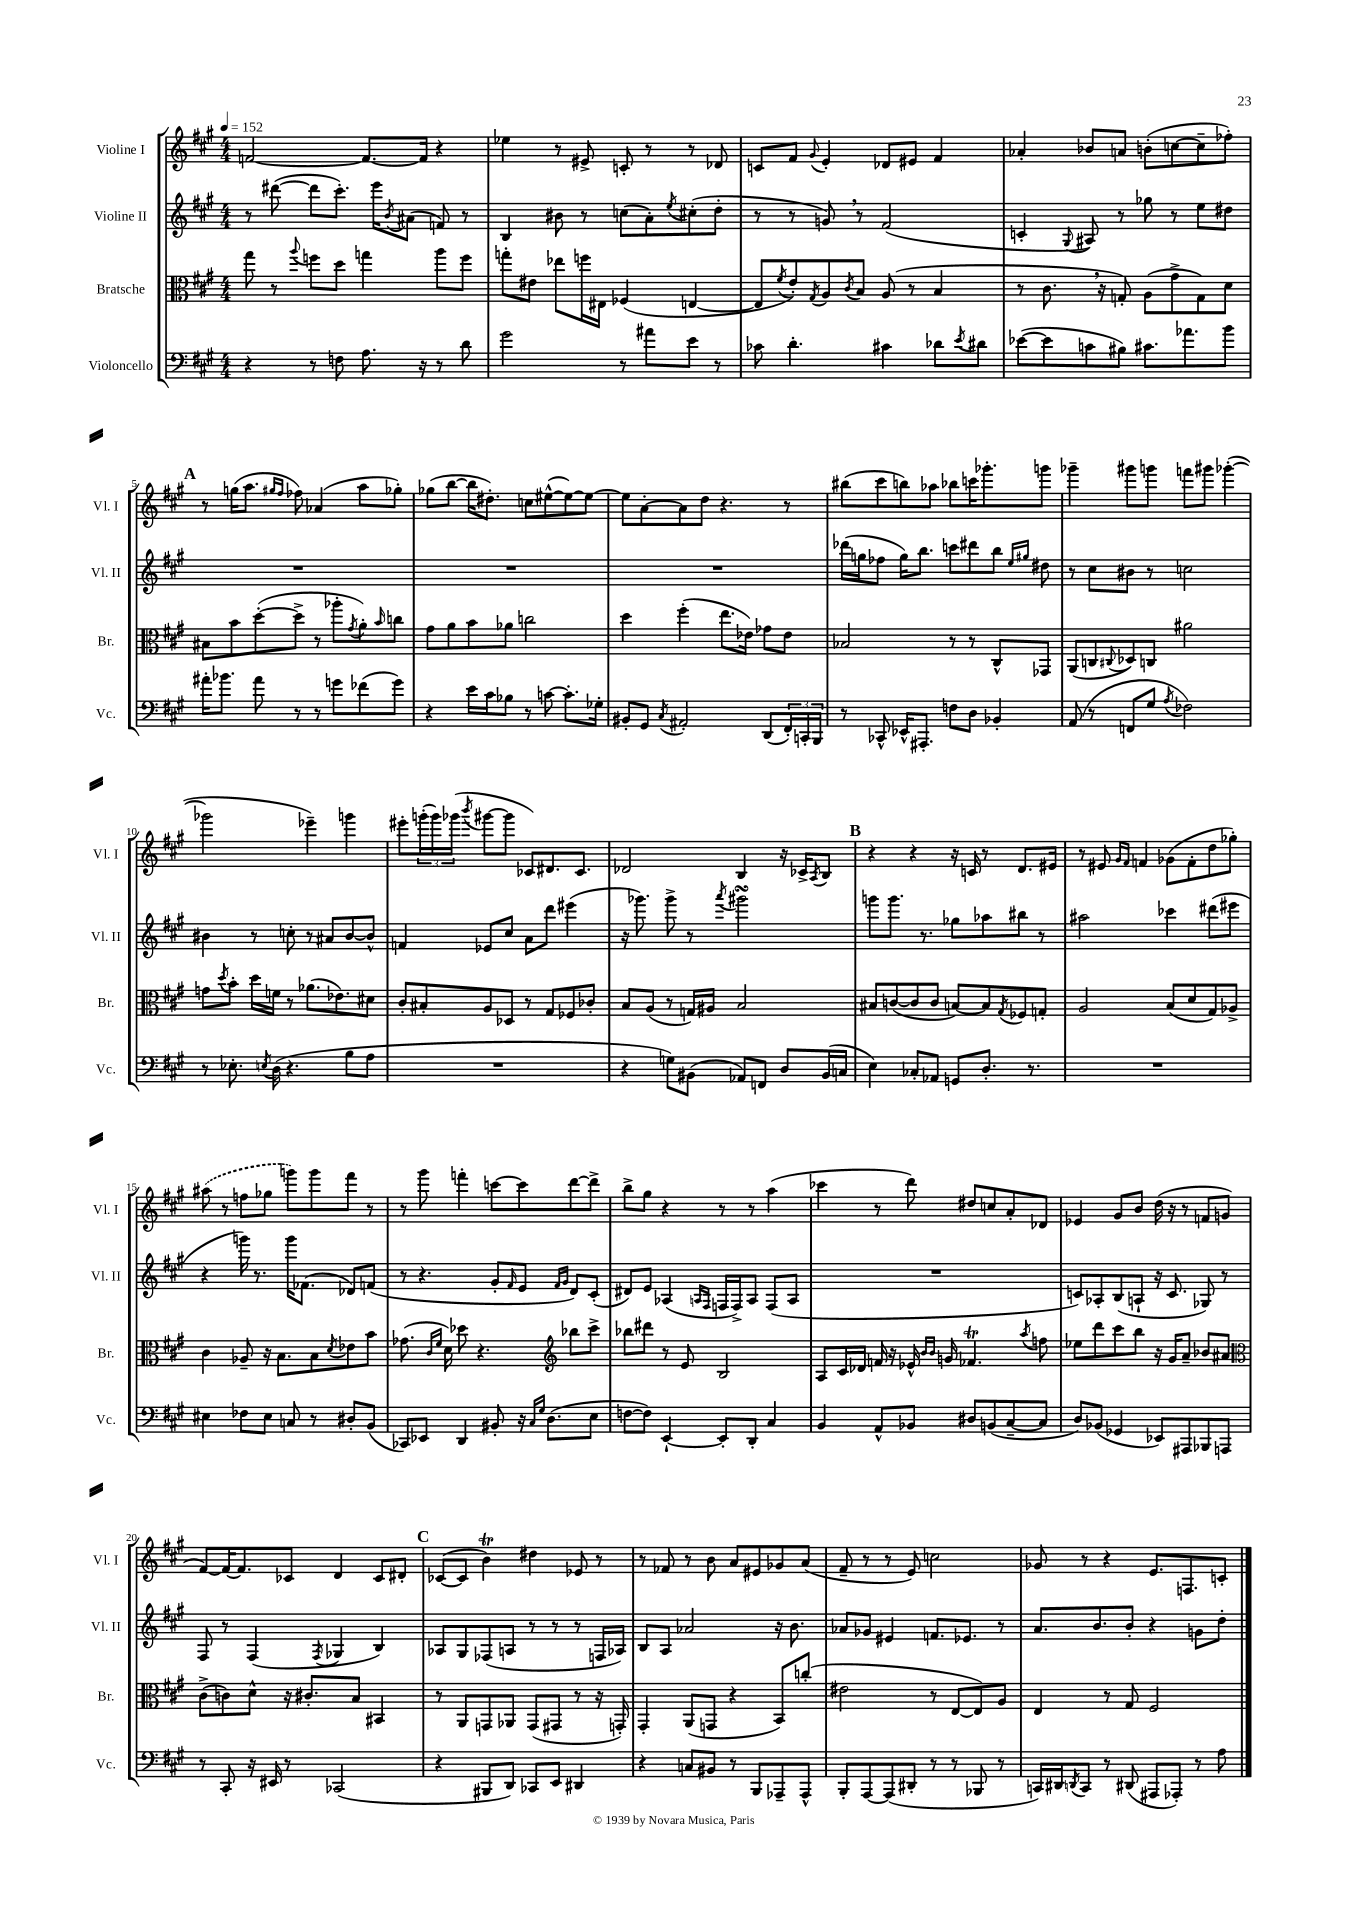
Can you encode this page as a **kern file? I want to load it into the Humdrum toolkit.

**kern	**kern	**kern	**kern
*part4	*part3	*part2	*part1
*staff4	*staff3	*staff2	*staff1
*I"Violoncello	*I"Bratsche	*I"Violine II	*I"Violine I
*I'Vc.	*I'Br.	*I'Vl. II	*I'Vl. I
*clefF4	*clefC3	*clefG2	*clefG2
*k[f#c#g#]	*k[f#c#g#]	*k[f#c#g#]	*k[f#c#g#]
*M4/4	*M4/4	*M4/4	*M4/4
*MM152	*MM152	*MM152	*MM152
=1	=1	=1	=1
4r	8gg#\	8r	[2fn/
.	8r	([8ddd#X\	.
.	8qqaa/	.	.
8r	8ffn\L	8ddd#\L]	.
8Fn\	8dd\J	8.ccc#'\J)	.
8.A\	4ggn\	.	8.f/L_
.	.	16eee\KL	.
.	.	8qb/	.
.	.	(8a#X\J	.
16r	.	.	16f/Jk]
8r	8aa\L	8fn/)	4r
8d\	8ff\J	8r	.
=2	=2	=2	=2
2g#\	8ggn'\L	4B/	4ee-X\
.	8e#X\J	.	.
.	8ee-X\L	8b#X\	8r
.	16ffn\L	8r	8e#X^/
.	16E#X\JJ	.	.
8r	(4F-X/	(8ccn\L	8cn'/
8a#X\L	.	8a'\)	8r
.	.	8qee/	.
8e\J	[4En/	(8cc#X'\	8r
8r	.	8dd'\J	8d-X/
=3	=3	=3	=3
8c-X\	8E/L]	8r	8cn/L
.	8qf#/	.	.
4.d'\	8e'/)	8r	8f#/J
.	8qG#/	.	8qqg#/
.	8A/	8gn,/)	4e'/
.	8qc#/	.	.
.	8B/J	8r	.
4c#X\	(8A/	(2f#/	8d-X/L
.	8r	.	8e#X/J
8d-X\L	4B/	.	4f#/
8qe/	.	.	.
8d#X\J	.	.	.
=4	=4	=4	=4
([8e-X\L	8r	4cn'/	4a-X'/
8e-\]	8.c#,\	.	.
.	.	8qqG#/	.
8cn\	.	8A#X/)	8b-X/L
.	16r	.	.
8B#X\J)	8Gn'/)	8r	8an/J
8.c#X\L	(8A\L	8gg-X\	(8bn'\L
.	8g#^\	8r	[8ccn\
8.a-X\	.	.	.
.	8G\)	8ee\L	8cc~\]
8b\J	8d\J	8dd#X\J	8ff-X'\J)
!!LO:LB:g=z
!!LO:REH:place=s1:t=A
=5	=5	=5	=5
16a#X'\KL	8B#X\L	1r	8r
8.b-X\J	.	.	.
.	8b\	.	(16ggn\KL
.	.	.	8.aa\J
8a#\	([8dd'\	.	.
.	.	.	16qqgg#X/LL
.	.	.	16qqff#/JJ
8r	8dd^\J]	.	8ff-X\)
8r	8r	.	(4a-X/
8gn\L	8aa-X'\L	.	.
.	8qg#/	.	.
(8f-X\	8a'\)	.	8aa\L
.	16qqb/	.	.
8g\J)	8ccn\J	.	8gg-X'\J)
=6	=6	=6	=6
4r	8g#\L	1r	(8gg-X\L
.	8a\	.	[8bb\J
16e\LL	8b\	.	16bb\KL]
16c#\J	.	.	8.dd#X'\J)
8B-X\J	8a-X\J	.	.
8r	2ccn\	.	8ccn\L
[8cn\	.	.	([8ee#X^^\
8.c'\L]	.	.	8ee#\_)
.	.	.	8ee#\J_
16G-X'\Jk	.	.	.
=7	=7	=7	=7
8BB#X'/L	4dd\	1r	8ee#\L]
8GG#/J	.	.	[8a'\
8qC#/	.	.	.
2AA#X'/	(4ff#'\	.	8a\]
.	.	.	8dd\J
.	8.ee\L	.	4.r
.	16e-X\Jk)	.	.
(8DD/L	8g-X\L	.	.
24FF#'/L)	8e-\J	.	8r
24CCn'/	.	.	.
24BBB/JJ	.	.	.
=8	=8	=8	=8
8r	2B-X/	(16ddd-X\LL	(8bb#X\L
.	.	16ggn\J	.
8CC-X^^/	.	8ff-X\J	8ccc#\
16EE-X^^/KL	.	16gg\KL)	8bbn\)
8.AAA#X'/J	.	8.bb\J	.
.	.	.	8aa-X\J
8Fn\L	8r	8cccn\L	8bb-X\L
8D\J	8r	8ddd#X\	16cccn\K
.	.	.	8.ggg-X'\
4BB-X'/	8C#^^/L	8bb\J	.
.	.	16qqee/LL	.
.	.	16qqgg#X/JJ	.
.	8GG-X/J	8dd#X\	8gggn\J
=9	=9	=9	=9
(8AA/	(8AA/L	8r	4ggg-X~\
8r	8Cn/	8cc#\L	.
.	8qqC#X/	.	.
8FFn/L	8D-X/)	8b#X\J	8ggg#X\L
8G#/J	8Cn/J	8r	8gggn\J
8qA/	.	.	.
2F-X\)	2a#X\	2ccn\	8fffn\L
.	.	.	8ggg#X\J
.	.	.	([4ggg-X'\
!!LO:LB:g=z
=10	=10	=10	=10
8r	8gn\L	4b#X\	2ggg-X\]
.	8qdd/	.	.
8.E-X'\	8b'\J	.	.
.	16dd\LL	8r	.
8qEn/	.	.	.
(16D\	16fn\JJ	.	.
4.r	8r	8ccn'\	.
.	(8.a-X\L	8r	4eee-X~\)
.	.	8a#X/L	.
.	8.e-X\)	.	.
8B\L	.	[8b#/	4gggn\
8A\J	8d#X\J	8b#^^/J]	.
=11	=11	=11	=11
1r	8c#'/L	4fn/	8eee#X'\L
.	8B#X'/	.	(24gggn'\L
.	.	.	24ggg\)
.	.	.	(24ggg-X\JJ
.	.	.	8qbbb/
.	8A/	8e-X/L	[8ggg#X\L
.	8D-X/J	8cc#/J	8ggg#\J]
.	8r	8a\L	8c-X/L)
.	8G#/L	8ddd\J	8.d#X/
.	8F-X/	(4eee#X\	.
.	.	.	8.c-/J
.	8c-X'/J	.	.
=12	=12	=12	=12
4r	8B/L	16r	2d-X/
.	.	8.ggg-X\)	.
.	(8A/J	.	.
8Gn\L)	8r	8ggg-^\	.
(8BB#X\J	16Gn/LL)	8r	.
.	16A#X/JJ	.	.
.	.	8qaaa/	.
8AA-X/L)	2B/	2ggg#XsSsS\	4B/
8FFn/J	.	.	.
8D/L	.	.	16r
.	.	.	16c-X^/KL
.	.	.	8qA/
(16BB#/L	.	.	8B/J
16Cn/JJ	.	.	.
!!LO:REH:place=s1:t=B
=13	=13	=13	=13
4E\)	8B#X/L	8gggn\L	4r
.	([8cn/	8.ggg\J	.
8C-X'/L	8c/]	.	4r
.	.	8.r	.
8AA-X/J	8c/J	.	.
8GGn/L	[8Bn/L)	8gg-X\L	16r
.	.	.	16cn/
8.D'/J	8B/]	8aa-X\	8r
.	8qG#/	.	.
.	8F-X/	8bb#X\J	8.d/L
8.r	.	.	.
.	8Gn'/J	8r	.
.	.	.	16e#X/Jk
=14	=14	=14	=14
1r	2A/	2aa#X\	8r
.	.	.	8e#X/
.	.	.	16qqg#/LL
.	.	.	16qqf#/JJ
.	.	.	4fn/
.	(8B/L	4ccc-X\	(8g-X\L
.	8d/	.	8f'\
.	8G#/)	(8ddd#X\L	8dd\
.	8A-X^/J	8eee#X\J	8gg-X'\J)
!!LO:LB:g=z
=15	=15	=15	=15
4E#X\	4c#\	4r	(8aa#X\
.	.	.	8r
8F-X\L	8A-X~/	16gggn\)	8ffn\L
.	.	8.r	.
8E#\J	16r	.	8gg-X\J
.	8.B\L	.	.
8Cn/	.	16ggg\KL	8gggn\L)
.	.	(8.f-X\J	.
8r	8B\	.	8ggg\
.	8qd/	.	.
8D#X'/L	8e-X\	8d-X/L)	8fff#\J
(8BB/J	8b\J	(8fn/J	8r
=16	=16	=16	=16
8CC-X/L)	(8.g-X\	8r	8r
8EE-X/J	.	4.r	8ggg#\
.	16qqc#/LL	.	.
.	16qqf#/JJ	.	.
.	16d\)	.	.
4DD/	8dd-X\	.	4fffn'\
.	4.r	.	.
8BB#X'/	.	8g#'/L	[8cccn\L
.	.	16qqf#/	.
16r	.	8e/J	8ccc\]
16qqC#/LL	.	.	.
16qqG#/JJ	.	.	.
(8.D\L	.	.	.
*	*clefG2	*	*
.	.	16qqf#/LL	.
.	.	16qqg#/JJ	.
.	8bb-X\L	8d/L)	[8ddd\
8E\J	8ccc#^\J	(8c#'/J	8ddd^\J]
=17	=17	=17	=17
[8Fn\L	8bb-X\L	8d#X/L)	8bb^\L
8F\J])	8ddd#X\J	8e/J	8gg#\J
[4EE`/	8r	(4A-X/	4r
.	8e/	.	.
.	.	16qqAn/LL	.
.	.	16qqF#/JJ	.
8EE'/L]	2B/	16Fn/LL	8r
.	.	16F^/J)	.
8DD'/J	.	8A/J	8r
4C#/	.	(8F/L	(4aa\
.	.	8A/J	.
=18	=18	=18	=18
4BB/	8A/L	1r	4ccc-X\
.	16c#/L	.	.
.	16d-X/JJ	.	.
8AA^^/L	16fn/	.	8r
.	16r	.	.
8BB-X/J	16e-X^^/	.	8ddd\)
.	16qqb/LL	.	.
.	16qqb/JJ	.	.
.	16gn/	.	.
8D#X/L	4.f-XT/	.	8dd#X/L
(8BBn/	.	.	8ccn/
[8C#~/	.	.	8a'/
.	8qaa/	.	.
8C#/J]	8ffn\	.	8d-X/J
=19	=19	=19	=19
8D/L)	8ee-X\L	8cn/L)	4e-X/
(8BB-X/J	8ddd\	8A-X'/	.
4GG-X/	8ccc#\	(8B/	8g#/L
.	8bb\J	8An`/J	8b/J
8EE-X/L)	16r	16r	(16dd\
.	16g#/KL	8.c/	16r
8AAA#X/	8a~/J	.	8r
8BBB-X/	8b-X/L	8G-X/)	8fn/L
8AAAn/J	8a#X/J	8r	8gn/J
!!LO:LB:g=z
=20	=20	=20	=20
*	*clefC3	*	*
8r	(8c#^\L	8F#/	[8f#/L)
8CC#'/	8cn\)	8r	16f#/K_
.	.	.	8.f#/]
16r	8d^^\J	(4F#/	.
16EE#X/	.	.	.
8r	16r	.	8c-X/J
.	8.c#X'/L	.	.
.	.	8qF#/	.
(2CC-X/	.	4G-X/	4d/
.	8B/J	.	.
.	4BB#X/	4B/)	8c-/L
.	.	.	8d#X'/J
!!LO:REH:place=s1:t=C
=21	=21	=21	=21
4r	8r	8A-X/L	([8c-X/L
.	8AA/L	8G#/	8c-/J]
8BBB#X/L	8GGn/	(8F-X/	4bT\)
8DD/J)	8AA-X/J	8An/J	.
8CC-X/L	(8GG/L	8r	4dd#X\
8EE/J	8GG#X/J	8r	.
4DD#X/	8r	8r	8e-X/
.	16r	16Fn/LL	8r
.	16GGn'/)	16A-X/JJ)	.
=22	=22	=22	=22
4r	4GG#'/	8B/L	8r
.	.	8A/J	8f-X/
8Cn/L	(8AA/L	2a-X/	8r
8BB#X/J	8GGn/J	.	8b\
8r	4r	.	8a/L
8BBB/L	.	.	8e#X/
8AAA-X~/	8BB/L)	16r	8g-X/
.	.	8.b\	.
8AAA-^^/J	(8ccn'/J	.	(8a/J
=23	=23	=23	=23
8BBB'/L	2e#X\	8a-X/L	8f#~/
[8AAA/	.	8g-X/J	8r
(8AAA/]	.	4e#X/	8r
8DD#X'/J	.	.	8e/)
8r	8r	8.fn/L	2ccn\
8r	[8E/L	.	.
.	.	8.e-X/J	.
8BBB-X/	8E/])	.	.
8r	8A/J	8r	.
=24	=24	=24	=24
16CCn/LL)	4E/	8.a/L	8g-X/
16DD#X/J	.	.	.
8qDDn/	.	.	.
8CC/J	.	.	8r
.	.	8.b/	.
8r	8r	.	4r
(8DD#X/	8G#/	8b'/J	.
8AAA#X/L	2F#/	4r	8.e/L
8AAA-X'/J)	.	.	.
.	.	.	8.Fn/
8r	.	8gn\L	.
8A\	.	8dd'\J	8cn'/J
==	==	==	==
*-	*-	*-	*-
